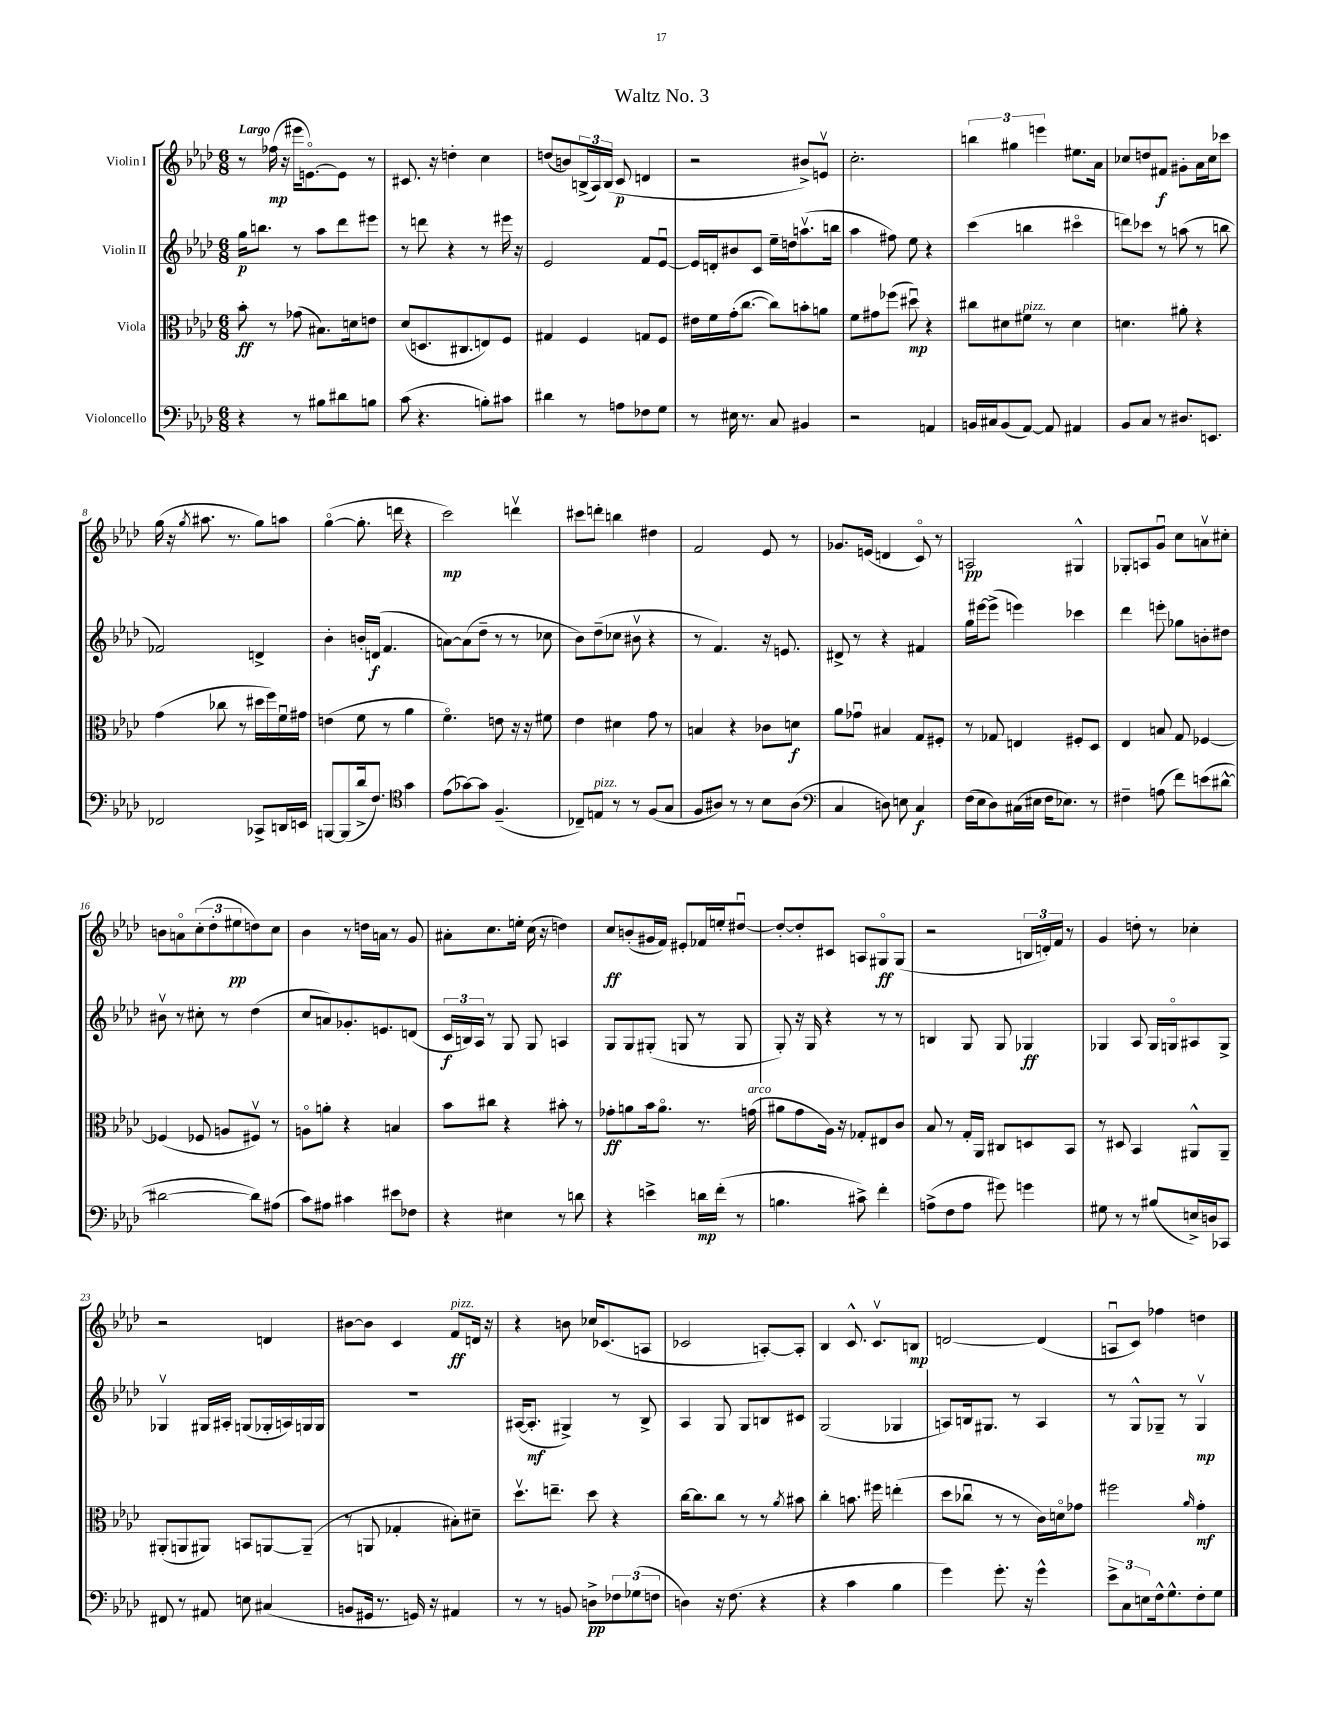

**kern	**dynam	**kern	**dynam	**kern	**dynam	**kern	**dynam
*part4	*part4	*part3	*part3	*part2	*part2	*part1	*part1
*staff4	*staff4	*staff3	*staff3	*staff2	*staff2	*staff1	*staff1
*I"Violoncello	*	*I"Viola	*	*I"Violin II	*	*I"Violin I	*
*clefF4	*	*clefC3	*	*clefG2	*	*clefG2	*
*k[b-e-a-d-]	*	*k[b-e-a-d-]	*	*k[b-e-a-d-]	*	*k[b-e-a-d-]	*
*M6/8	*	*M6/8	*	*M6/8	*	*M6/8	*
=1	=1	=1	=1	=1	=1	=1	=1
!	!	!	!	!	!	!LO:TX:a:B:t=Largo	!
4r	.	8b-'\	ff	16gg\KL	p	8r	.
.	.	.	.	8.bbn\J	.	.	.
.	.	8r	.	.	.	(16ff-X\	mp
.	.	.	.	.	.	16r	.
8r	.	(8g-X\	.	8r	.	16eee#X\KL	.
.	.	.	.	.	.	[8.en\)	.
8B#X\L	.	8.B#X\L)	.	8aa-\L	.	.	.
8d#X\	.	.	.	8ddd-\	.	8e\J]	.
.	.	16dn\k	.	.	.	.	.
8Bn\J	.	8en\J	.	8eee#X\J	.	8r	.
=2	=2	=2	=2	=2	=2	=2	=2
(8c\	.	(8d-/L	.	8r	.	8.c#X/	.
4.r	.	8.Dn/	.	8dddn\	.	.	.
.	.	.	.	.	.	16r	.
.	.	.	.	4r	.	4ddn'\	.
.	.	8.C#X/	.	.	.	.	.
8Bn'\L)	.	8En/)	.	8r	.	4cc\	.
8c#X\J	.	8F/J	.	16eee#X\	.	.	.
.	.	.	.	16r	.	.	.
=3	=3	=3	=3	=3	=3	=3	=3
4d#X\	.	4G#X/	.	2e-/	.	(8ddn/L	.
.	.	.	.	.	.	8bn/)	.
8r	.	4F/	.	.	.	(24Bn^/L	.
.	.	.	.	.	.	24A-/)	.
.	.	.	.	.	.	(24B/JJ	.
8An\L	.	.	.	.	.	8c/	p
8F-X\	.	8Gn/L	.	8f/L	.	4dn/	.
8G\J	.	8F/J	.	[8e-u/J	.	.	.
=4	=4	=4	=4	=4	=4	=4	=4
8r	.	16e#X\LL	.	16e-/LL]	.	2r	.
.	.	16f\	.	16dn'/J	.	.	.
16E#X\	.	(16g'\J	.	8b#X/	.	.	.
8.r	.	[8.cc\J	.	.	.	.	.
.	.	.	.	8c/J	.	.	.
8C/	.	8cc\L])	.	16ee-~\LL	.	.	.
.	.	.	.	16ddn\J	.	.	.
4BB#X/	.	8bn'\	.	(8.aanv\	.	8b#X^/L)	.
.	.	8an\J	.	.	.	8env/J	.
.	.	.	.	16bbn\Jk	.	.	.
=5	=5	=5	=5	=5	=5	=5	=5
2r	.	8f\L	.	4aa-\	.	2.cc'\	.
.	.	8g#X\	.	.	.	.	.
.	.	(8ff-X\J	.	8ff#X\)	.	.	.
.	.	8dd#Xu\)	mp	8ee-\	.	.	.
4AAn/	.	4r	.	4r	.	.	.
=6	=6	=6	=6	=6	=6	=6	=6
16BBn/LL	.	8cc#X\L	.	(4ccc\	.	6bbn\	.
16C#X/J	.	.	.	.	.	.	.
(8BB/	.	8d#X\	.	.	.	.	.
.	.	.	.	.	.	6gg#X\	.
!	!	!LO:TX:a:i:t=pizz.	!	!	!	!	!
[8AA-/J)	.	8f#X\J	.	4bbn\	.	.	.
.	.	.	.	.	.	6eeen\	.
8AA-/]	.	8r	.	.	.	.	.
4AA#X/	.	4d#\	.	4ccc#X\	.	8.ee#X\L	.
.	.	.	.	.	.	16a-\Jk	.
=7	=7	=7	=7	=7	=7	=7	=7
8BB-/L	.	4.dn\	.	8dddn\L)	.	8cc-X/L	.
8C/J	.	.	.	8ccc-X\J	.	8ddn/	.
8r	.	.	.	8r	.	8f#X/J	f
8.D#X/L	.	8a#X'\	.	(8aan\	.	8g#X'\L	.
.	.	4r	.	8r	.	16a-\L	.
8.EEn/J	.	.	.	.	.	16cc-\J	.
.	.	.	.	8bbn\	.	8ccc-X\J	.
!!LO:LB:g=z
=8	=8	=8	=8	=8	=8	=8	=8
2FF-X/	.	(4g\	.	2f-X/)	.	(16gg\	.
.	.	.	.	.	.	16r	.
.	.	.	.	.	.	8qgg/	.
.	.	.	.	.	.	8.aa#X\	.
.	.	8cc-X\	.	.	.	.	.
.	.	.	.	.	.	8.r	.
.	.	8r	.	.	.	.	.
8CC-X^/L	.	16dd#X\LL	.	4dn^/	.	8gg\L)	.
.	.	16ff\)	.	.	.	.	.
16DDn/L	.	16fu\	.	.	.	8aan\J	.
16EEn/JJ	.	16g#X\JJ	.	.	.	.	.
=9	=9	=9	=9	=9	=9	=9	=9
[8BBBn/L	.	(4en\	.	4b-'\	.	([4gg\	.
(8BBB/]	.	.	.	.	.	.	.
16d-^/k	.	8f\	.	16bn'/LL	.	8.gg'\]	.
8.F/J)	.	.	.	(16dn/JJ	f	.	.
.	.	8r	.	4.f/	.	.	.
.	.	.	.	.	.	16dddn\	.
*clefC4	*	*	*	*	*	*	*
4g\	.	4a-\	.	.	.	4r	.
=10	=10	=10	=10	=10	=10	=10	=10
(8e-\L	.	4.f\)	.	[8an\L)	.	2ccc\)	mp
[8g-X\)	.	.	.	(8a\]	.	.	.
8g-\J]	.	.	.	8dd-~\J	.	.	.
(4.F~/	.	8en\	.	8r	.	.	.
.	.	16r	.	8r	.	4dddnv\	.
.	.	16r	.	.	.	.	.
.	.	8f#X\	.	8cc-X\	.	.	.
=11	=11	=11	=11	=11	=11	=11	=11
8C-X~/L)	.	4e-\	.	8b-\L)	.	8ccc#X\L	.
!LO:TX:a:i:t=pizz.	!	!	!	!	!	!	!
8En/J	.	.	.	(8dd-~\	.	8dddn'\J	.
8r	.	4d#X\	.	8cc-X\J	.	4bbn\	.
8r	.	.	.	8b#Xv\	.	.	.
(8F/L	.	8g\	.	4r	.	4dd#X\	.
8G/J	.	8r	.	.	.	.	.
=12	=12	=12	=12	=12	=12	=12	=12
8F/L	.	4Bn/	.	8r	.	2f/	.
8A#X/J)	.	.	.	4.f/)	.	.	.
8r	.	4r	.	.	.	.	.
8r	.	.	.	.	.	.	.
8B-\L	.	8c-X\L	.	16r	.	8e-/	.
.	.	.	.	8.en/	.	.	.
(8A#\J	.	8dn\J	f	.	.	8r	.
=13	=13	=13	=13	=13	=13	=13	=13
*clefF4	*	*	*	*	*	*	*
4C/	.	8a-\L	.	8d#X^/	.	8.g-X/L	.
.	.	8g-Xu\J	.	8r	.	.	.
.	.	.	.	.	.	(16en/Jk	.
8Dn\)	.	4B#X/	.	4r	.	4dn/	.
8En\	.	.	.	.	.	.	.
4C/	f	8G/L	.	4f#X/	.	8c/)	.
.	.	8F#X'/J	.	.	.	8r	.
=14	=14	=14	=14	=14	=14	=14	=14
(16F\LL	.	8r	.	16gg\LL	.	2An/	pp
16E-\J	.	.	.	[16eee#X\J	.	.	.
8D-\)	.	8G-X/	.	(8eee#^\J]	.	.	.
(16C#X\L	.	4En/	.	4eeen\)	.	.	.
16E#X\JJ	.	.	.	.	.	.	.
16F\KL	.	.	.	.	.	.	.
8.E-X\J)	.	.	.	.	.	.	.
.	.	8F#X'/L	.	4ccc-X\	.	4G#X^^/	.
8r	.	8D-/J	.	.	.	.	.
=15	=15	=15	=15	=15	=15	=15	=15
4F#X~\	.	4E-/	.	4ddd-\	.	8G-X'/L	.
.	.	.	.	.	.	8An/	.
(8An\	.	8Bn/	.	8eeen'\	.	8gu/J	.
8f\L)	.	8G/	.	8gg-X\L	.	8cc\L	.
(8en\	.	[4F-X/	.	8bn'\	.	8anv\	.
[8d#X^^\J	.	.	.	8dd#X\J	.	8cc#X'\J	.
!!LO:LB:g=z
=16	=16	=16	=16	=16	=16	=16	=16
2d#X\_	.	(4F-X/]	.	8b#Xv\	.	8bn\L	.
.	.	.	.	8r	.	8an\	.
.	.	8F-X/	.	8cc#X'\	.	(12cc'\	.
.	.	.	.	.	.	12dd-'\	.
.	.	8An/L	.	8r	.	.	.
.	.	.	.	.	.	12ee#X\	pp
8d#\L])	.	8F#Xv/J)	.	(4dd-\	.	8ddn\)	.
(8A#X\J	.	8r	.	.	.	8cc\J	.
=17	=17	=17	=17	=17	=17	=17	=17
8c\L)	.	8An\L	.	8cc/L	.	4b-\	.
8A#X\J	.	8an'\J	.	8an/)	.	.	.
4c#X\	.	4r	.	8.g-X'/	.	8r	.
.	.	.	.	.	.	16ddn\LL	.
.	.	.	.	8.en/	.	16an\JJ	.
8e#X\L	.	4Bn/	.	.	.	8r	.
8F-X\J	.	.	.	(8dn/J	.	8g/	.
=18	=18	=18	=18	=18	=18	=18	=18
4r	.	8b-\L	.	24c/LL	f	8a#X'\L	.
.	.	.	.	24Bn/)	.	.	.
.	.	.	.	24A-/JJ	.	.	.
.	.	8cc#X\J	.	8r	.	8.cc\	.
4E#X\	.	4r	.	8G/	.	.	.
.	.	.	.	.	.	16een'\Jk	.
.	.	.	.	8G/	.	(16cc\	.
.	.	.	.	.	.	16r	.
8r	.	8b#X'\	.	4An/	.	4ddn\)	.
8dn\	.	8r	.	.	.	.	.
=19	=19	=19	=19	=19	=19	=19	=19
4r	.	8g-X'\L	ff	8G/L	.	8cc/L	ff
.	.	8an\	.	8G/	.	(8bn'/	.
4en^\	.	16b-\k	.	(8G#X'/J	.	16g#X/L	.
.	.	8.a\J	.	.	.	16f/JJ)	.
.	.	.	.	8Gn/	.	8e#X'/L	.
16dn\LL	mp	8.r	.	8r	.	16f-X/L	.
(16f'\JJ	.	.	.	.	.	16een'/J	.
8r	.	.	.	8G/	.	[8dd#Xu/J	.
!	!	!LO:TX:a:i:t=arco	!	!	!	!	!
.	.	(16gn\	.	.	.	.	.
=20	=20	=20	=20	=20	=20	=20	=20
4.Bn\	.	8a#X\L	.	8G'/)	.	8dd#'/L_	.
.	.	8g\	.	16r	.	8dd#'/]	.
.	.	.	.	16G/	.	.	.
.	.	16A-\Jk)	.	4r	.	8c#X/J	.
.	.	16r	.	.	.	.	.
8c#X^\)	.	8G-X'/L	.	.	.	8An/L	.
4f'\	.	8E#X/	.	8r	.	8G#X/	ff
.	.	8c/J	.	8r	.	(8G#/J	.
=21	=21	=21	=21	=21	=21	=21	=21
(8An^\L	.	8B-/	.	4Bn/	.	2r	.
8F\	.	8r	.	.	.	.	.
8A\J	.	16G'/LL	.	8G/	.	.	.
.	.	16AA-/JJ	.	.	.	.	.
8g#X\)	.	8C#X/L	.	8G/	.	.	.
4gn\	.	8Dn/	.	4G-X/	ff	24Bn/LL	.
.	.	.	.	.	.	24dn'/)	.
.	.	.	.	.	.	24f/JJ	.
.	.	8BB-/J	.	.	.	8r	.
=22	=22	=22	=22	=22	=22	=22	=22
8G#X\	.	8r	.	4G-X/	.	4g/	.
8r	.	8D#X/	.	.	.	.	.
8r	.	4BB-/	.	8A-/	.	8ddn'\	.
(8B#X/L	.	.	.	16G-/LL	.	8r	.
.	.	.	.	16Gn/J	.	.	.
16En^/L)	.	8AA#X^^/L	.	8A#X/	.	4cc-X'\	.
16Dn/J	.	.	.	.	.	.	.
8CC-X/J	.	8AA#~/J	.	8G^/J	.	.	.
!!LO:LB:g=z
=23	=23	=23	=23	=23	=23	=23	=23
8FF#X/	.	(8AA#X'/L	.	4G-Xv/	.	2r	.
8r	.	8AAn/	.	.	.	.	.
8AA#X/	.	8AA#X/J)	.	16G#X/LL	.	.	.
.	.	.	.	16A#X'/JJ	.	.	.
8En\	.	8BBn/L	.	(8Gn/L	.	.	.
(4C#X/	.	[8AAn/	.	16G-X'/L	.	4dn/	.
.	.	.	.	16An/)	.	.	.
.	.	(8AA~/J]	.	16Gn/	.	.	.
.	.	.	.	16G/JJ	.	.	.
=24	=24	=24	=24	=24	=24	=24	=24
8BBn/L	.	8r	.	2.r	.	[8b#X\L	.
16GG#X/Jk	.	8AAn/	.	.	.	8b#\J]	.
8.r	.	.	.	.	.	.	.
.	.	4G-X'/	.	.	.	4c/	.
16GGn/)	.	.	.	.	.	.	.
16r	.	.	.	.	.	.	.
!	!	!	!	!	!	!LO:TX:a:i:t=pizz.	!
4AA#X/	.	8B#X'\L)	.	.	.	8f/L	ff
.	.	8d#X~\J	.	.	.	16dn/Jk	.
.	.	.	.	.	.	16r	.
=25	=25	=25	=25	=25	=25	=25	=25
8r	.	8.dd-v\L	.	([16A#X/KL	.	4r	.
.	.	.	.	8.A#'/J]	mf	.	.
8r	.	.	.	.	.	.	.
.	.	8.een~\J	.	.	.	.	.
8BBn/	.	.	.	4G#X^/)	.	8bn\	.
8Dn^\L	pp	8dd-\	.	.	.	16cc-X/KL	.
.	.	.	.	.	.	(8.c-X/	.
12F-X\	.	4r	.	8r	.	.	.
(12G-X\	.	.	.	.	.	.	.
.	.	.	.	8B-^/	.	8An/J	.
12Fn\J	.	.	.	.	.	.	.
=26	=26	=26	=26	=26	=26	=26	=26
4Dn\)	.	[16cc\KL	.	4A-/	.	2c-X/	.
.	.	8.cc\]	.	.	.	.	.
16r	.	8cc\J	.	8G/	.	.	.
(8.F\	.	.	.	.	.	.	.
.	.	8r	.	8G/L	.	.	.
4r	.	8r	.	8Bn/	.	[8An'/L)	.
.	.	8qa-/	.	.	.	.	.
.	.	8b#X\	.	8c#X/J	.	8A'/J]	.
=27	=27	=27	=27	=27	=27	=27	=27
4r	.	4cc'\	.	(2G/	.	4B-/	.
4c\	.	8.bn\	.	.	.	8.c^^/	.
.	.	16ff#X\	.	.	.	8.cv/L	.
4B-\	.	(4een'\	.	4G-X/	.	.	.
.	.	.	.	.	.	8Bn/J	mp
=28	=28	=28	=28	=28	=28	=28	=28
4g\)	.	8dd-\L	.	8An/L)	.	[2dn/	.
.	.	8cc-Xu\J	.	16Bn/k	.	.	.
.	.	.	.	8.G#X/J	.	.	.
8.g'\	.	8r	.	.	.	.	.
.	.	8r	.	8r	.	.	.
16r	.	.	.	.	.	.	.
4g^^\	.	16c\LL)	.	4A/	.	(4d/]	.
.	.	16dn\J	.	.	.	.	.
.	.	8g-X\J	.	.	.	.	.
=29	=29	=29	=29	=29	=29	=29	=29
12e-^\L	.	2ff#X\	.	8r	.	8Anu/L	.
12C\	.	.	.	.	.	.	.
.	.	.	.	8G^^/L	.	8c/J)	.
12En\	.	.	.	.	.	.	.
16F^^\k	.	.	.	8G-X~/J	.	4ff-X\	.
8.G^^\	.	.	.	.	.	.	.
.	.	.	.	8r	.	.	.
.	.	16qqa-/	.	.	.	.	.
8F'\	.	4g'\	mf	4G-v/	mp	4ddn\	.
8G\J	.	.	.	.	.	.	.
==	==	==	==	==	==	==	==
*-	*-	*-	*-	*-	*-	*-	*-
